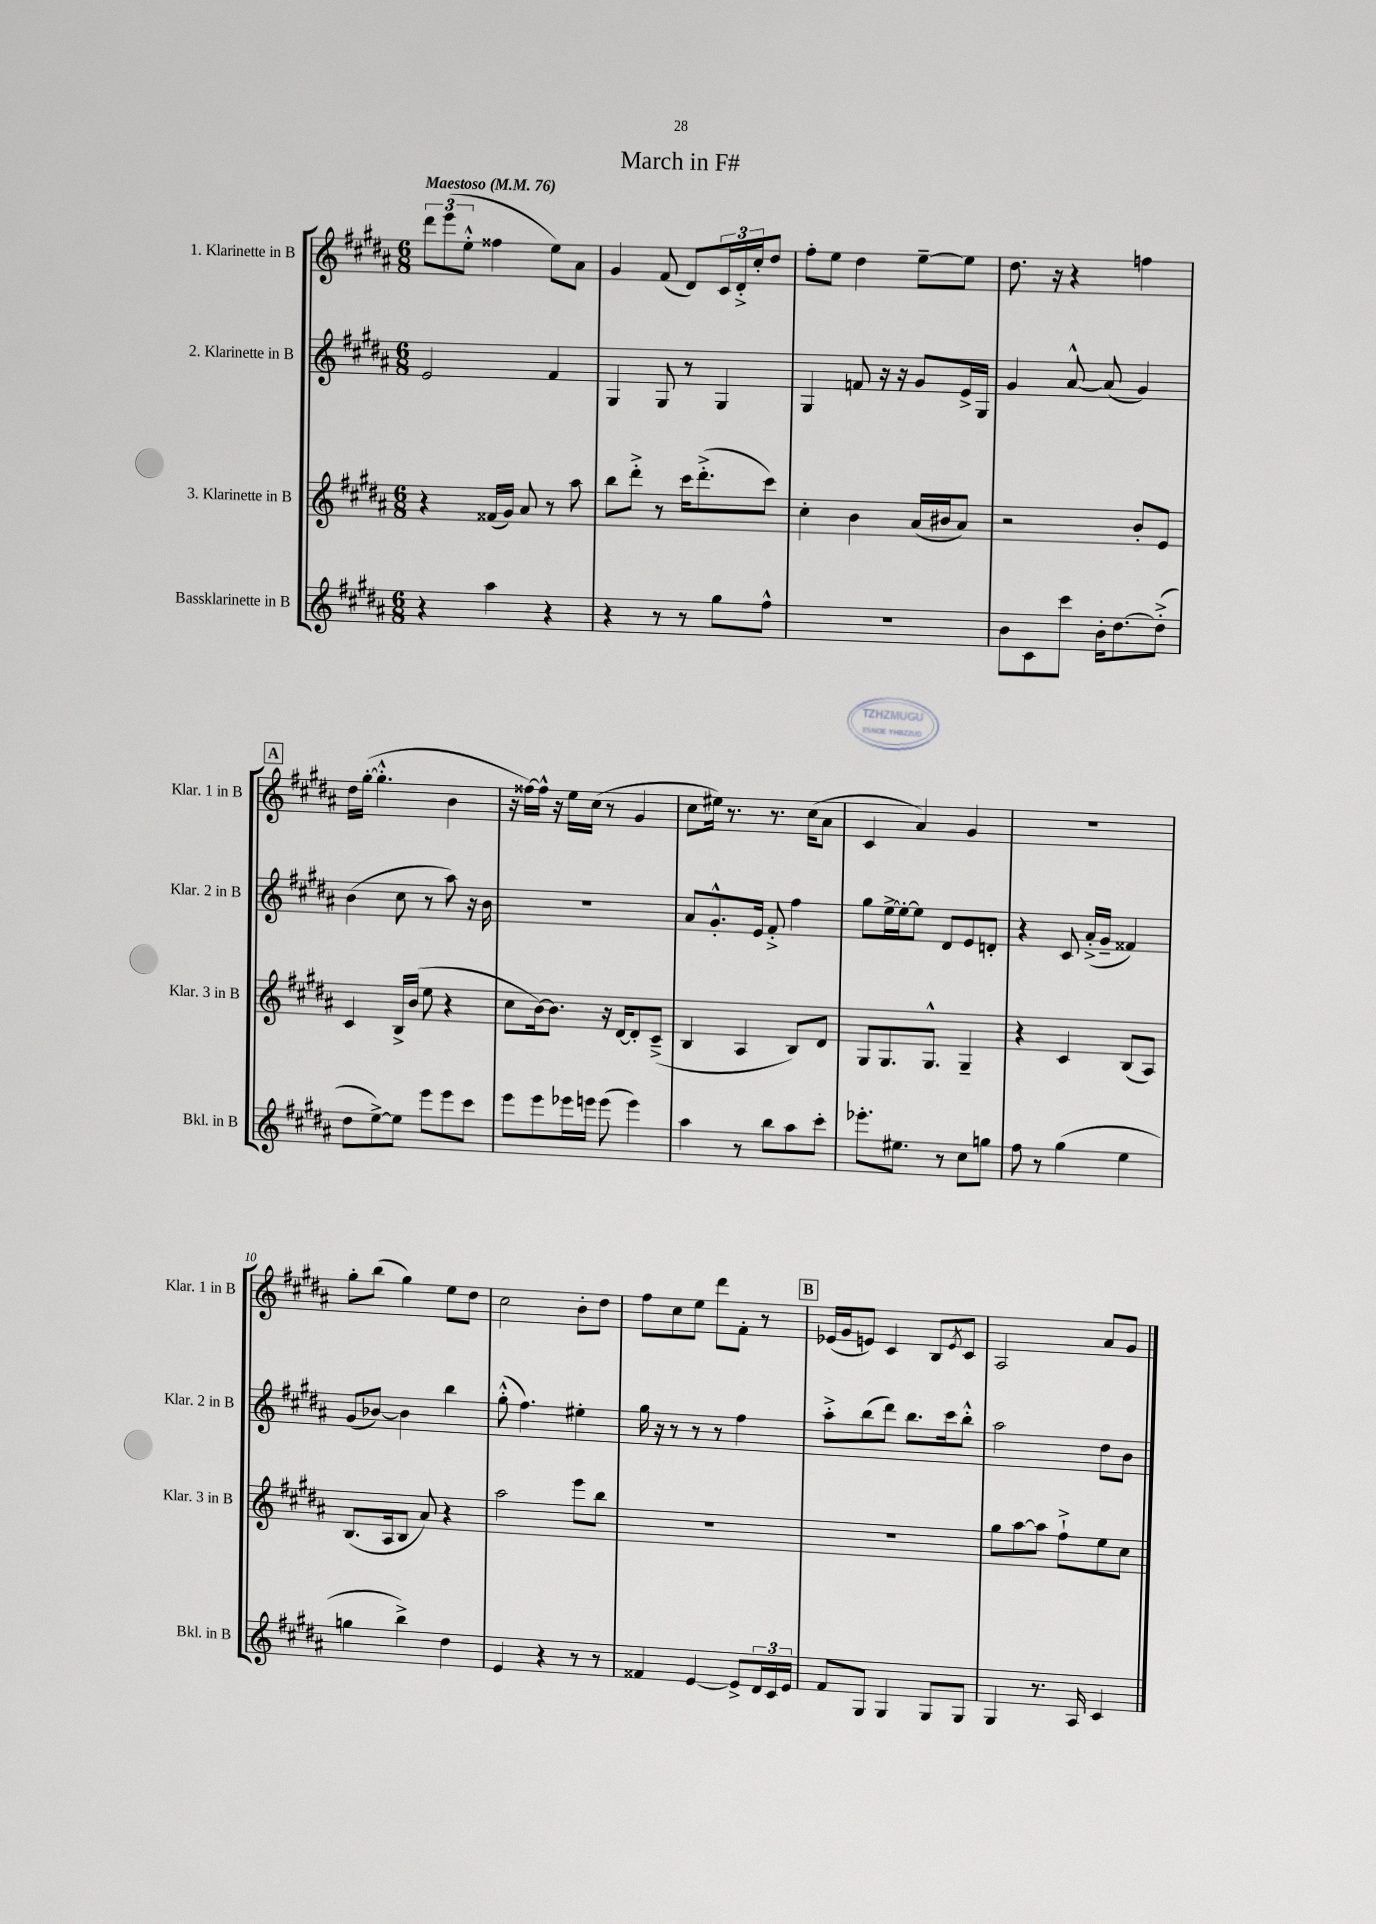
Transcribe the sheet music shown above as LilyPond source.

\header { title = "March in F#" }
<<
\new StaffGroup <<
\new Staff = "s0" \with { instrumentName = "1. Klarinette in B" shortInstrumentName = "Klar. 1 in B" } {
    \clef treble \key b \major \numericTimeSignature \time 6/8 \tempo "Maestoso" 4 = 76
    \tuplet 3/2 { dis'''8 e'''8( e''8-.-^ } fisis''4 e''8) ais'8 |
    gis'4 fis'8( dis'8) \tuplet 3/2 { cis'16 dis'16-.-> cis''16-. } dis''8 |
    fis''8-. e''8 dis''4 e''8~-- e''8 |
    dis''8. r16 r4 f''4 |
    \mark \markup { \box "A" } dis''16 gis''16~-.( gis''4.-.-^ b'4 |
    r16 fisis''16~) fisis''16-^ r16 e''16 cis''16( r8 gis'4 |
    cis''8 eis''16) r8. r8. cis''16( ais'8 |
    cis'4 ais'4) gis'4 |
    R2. |
    gis''8-. b''8( gis''4) e''8 dis''8 |
    cis''2 b'8-. dis''8 |
    fis''8 cis''8 e''8 dis'''8 fis'8-. r8 |
    \mark \markup { \box "B" } ees'16( gis'16 e'8) cis'4 b8 \acciaccatura { e'8 } cis'8 |
    ais2 ais'8 gis'8 \bar "|." |
}
\new Staff = "s1" \with { instrumentName = "2. Klarinette in B" shortInstrumentName = "Klar. 2 in B" } {
    \clef treble \key b \major \numericTimeSignature \time 6/8
    e'2 fis'4 |
    gis4 gis8 r8 gis4 |
    gis4 f'8 r16 r16 gis'8 e'16-> gis16 |
    gis'4 ais'8~-^ ais'8( gis'4) |
    \mark \markup { \box "A" } b'4( cis''8 r8 ais''8) r16 b'16 |
    R2. |
    ais'8 gis'8.-.-^ e'16 fis'8-.-> fis''4 |
    gis''8 e''16~-> e''16~-. e''8 dis'8 e'8 d'8-. |
    r4 cis'8 ais'16-.->( gis'16-- fisis'4) |
    gis'8( bes'8~) bes'4 b''4 |
    gis''8-.-^( fis''4.) eis''4-. |
    gis''16 r16 r8 r8 r8 fis''4 |
    \mark \markup { \box "B" } ais''8-.-> b''8( dis'''8) b''8. cis'''16 b''8-.-^ |
    ais''2 dis''8 b'8 \bar "|." |
}
\new Staff = "s2" \with { instrumentName = "3. Klarinette in B" shortInstrumentName = "Klar. 3 in B" } {
    \clef treble \key b \major \numericTimeSignature \time 6/8
    r4 fisis'16( gis'16) ais'8 r8 ais''8 |
    b''8 dis'''8-.-> r8 cis'''16 dis'''8.-.->( cis'''8) |
    cis''4-. b'4 ais'16( bis'16 ais'8) |
    r2 b'8-. e'8 |
    \mark \markup { \box "A" } cis'4 b16-> b'16( e''8 r4 |
    cis''8 b'16~) b'8. r16 dis'16~ dis'8-. cis'8--->( |
    b4 ais4 b8) dis'8 |
    gis8 gis8. gis8.-^ gis4-- |
    r4 cis'4 b8( ais8) |
    b8.( ais16 b8 ais'8) r4 |
    ais''2 e'''8 b''8 |
    R2. |
    \mark \markup { \box "B" } R2. |
    gis''8 ais''8~ ais''8 fis''8-!-> e''8 cis''8 \bar "|." |
}
\new Staff = "s3" \with { instrumentName = "Bassklarinette in B" shortInstrumentName = "Bkl. in B" } {
    \clef treble \key b \major \numericTimeSignature \time 6/8
    r4 ais''4 r4 |
    r4 r8 r8 gis''8 fis''8-^ |
    R2. |
    b'8 cis'8 cis'''8 b'16-. dis''8.~ dis''8-.->( |
    \mark \markup { \box "A" } dis''8 e''8~->) e''8 e'''8 e'''8 cis'''8 |
    e'''8 e'''8 ees'''16 e'''16 e'''8( e'''4) |
    ais''4 r8 b''8 ais''8 cis'''8-. |
    ees'''8.-. eis''8. r8 cis''8 g''8 |
    fis''8 r8 gis''4( e''4 |
    g''4 b''4->) dis''4 |
    e'4 r4 r8 r8 |
    fisis'4 e'4~ e'8-> \tuplet 3/2 { dis'16 cis'16 e'16 } |
    \mark \markup { \box "B" } fis'8 gis8 gis4 gis8 gis8 |
    gis4 r8. ais16 cis'4 \bar "|." |
}
>>
>>
